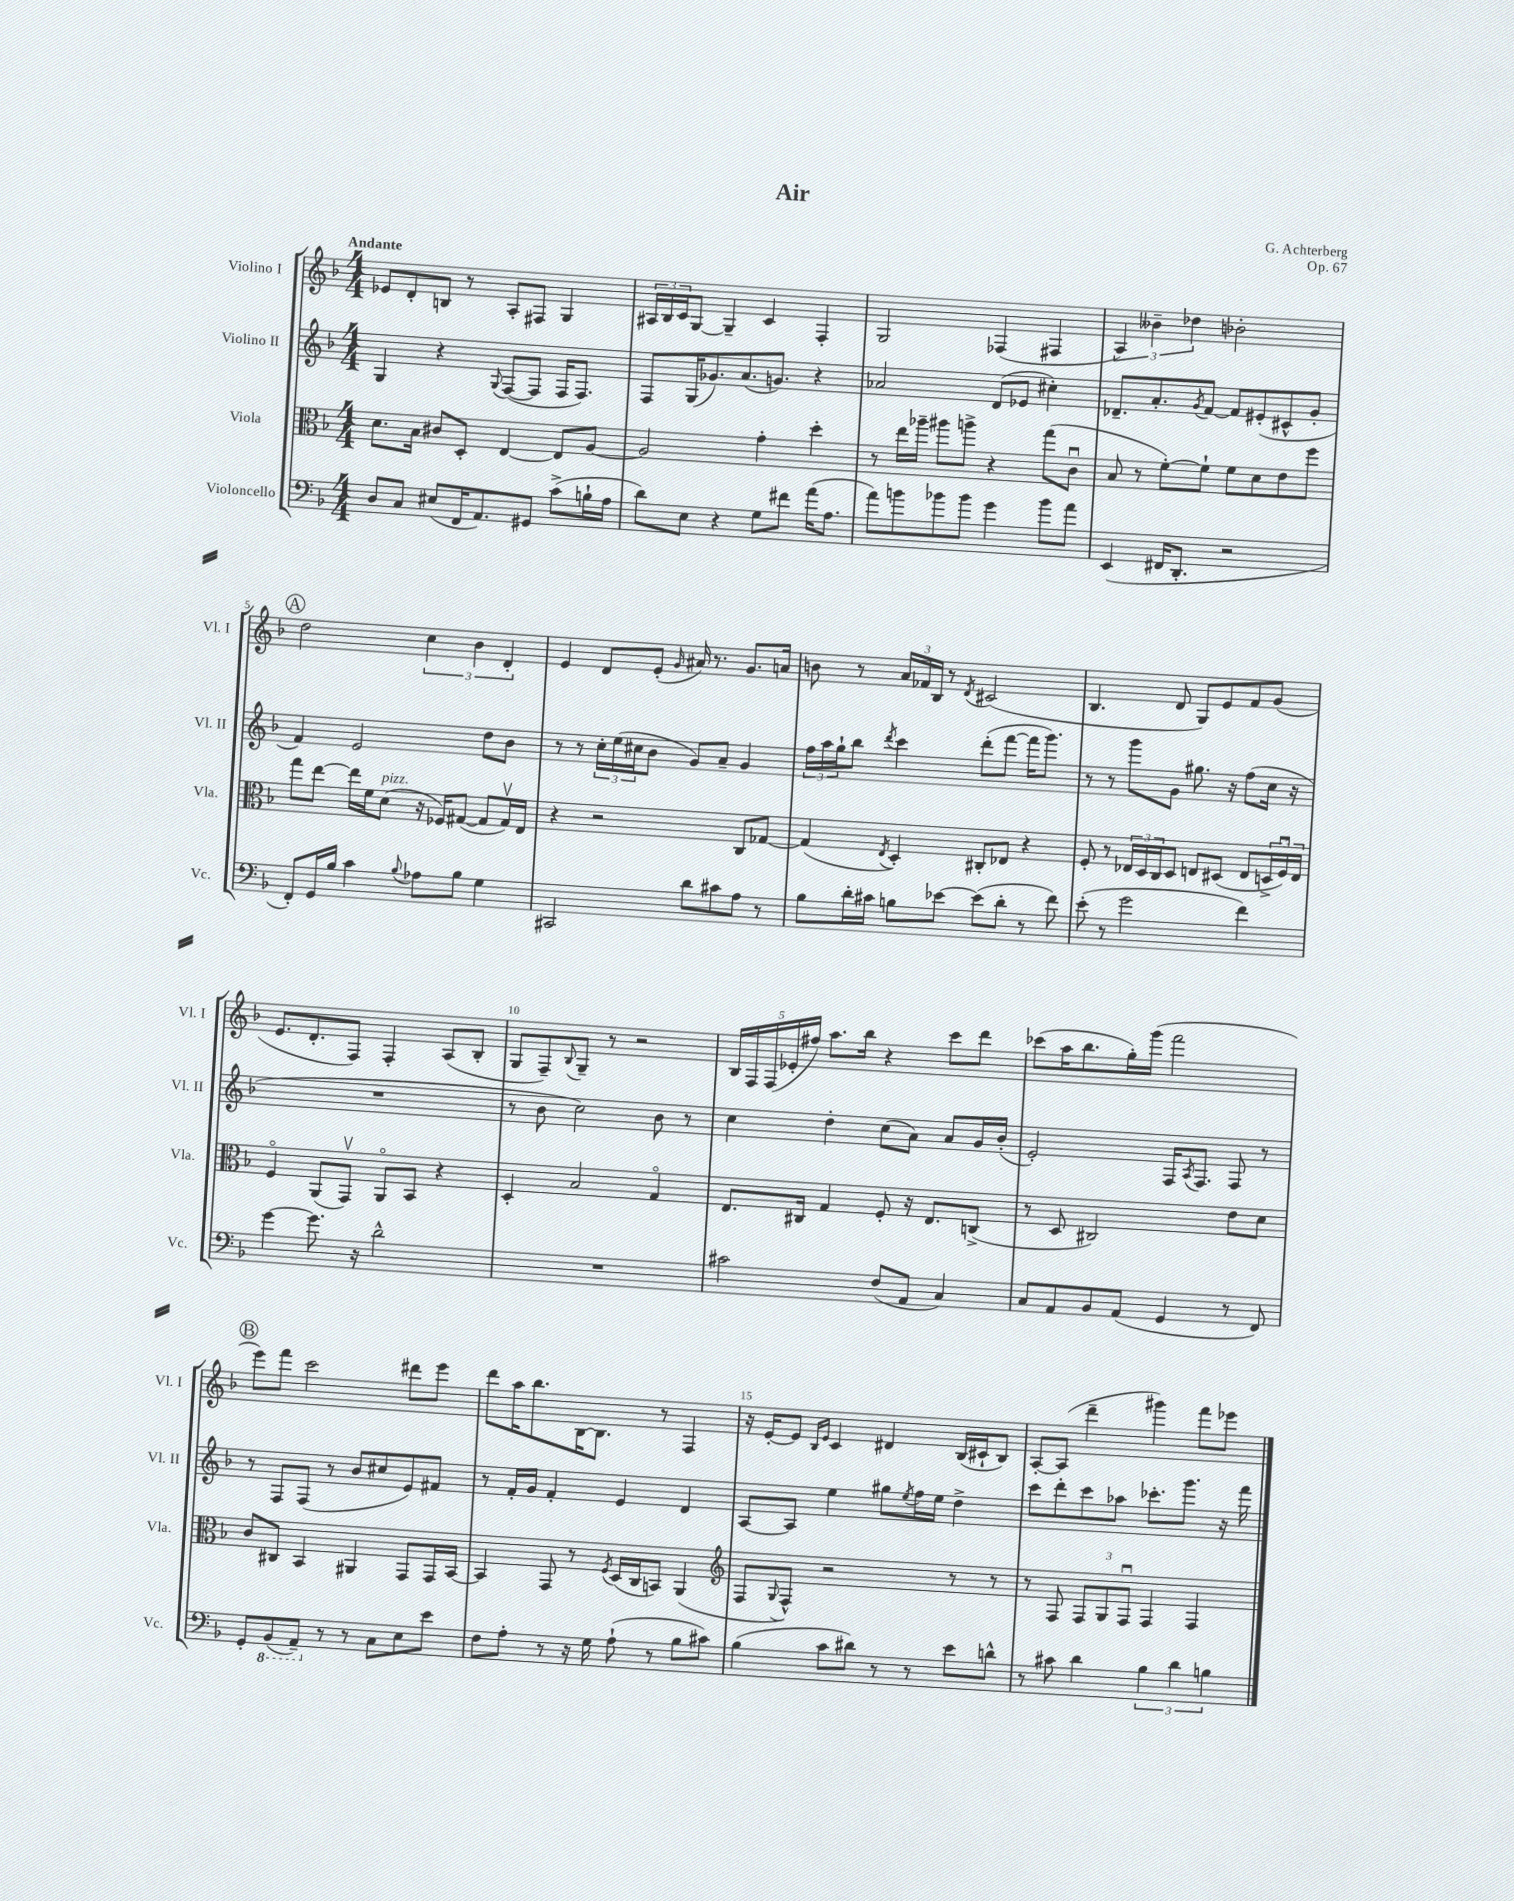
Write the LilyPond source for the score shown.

\header { title = "Air" composer = "G. Achterberg" opus = "Op. 67" }
<<
\new StaffGroup <<
\new Staff = "s0" \with { instrumentName = "Violino I" shortInstrumentName = "Vl. I" } {
    \clef treble \key f \major \numericTimeSignature \time 4/4 \tempo "Andante"
    ees'8 d'8-. b8 r8 a8-. fis8 g4 |
    \tuplet 3/2 { ais16 bes16 c'16 } g8~ g4-- c'4 f4-. |
    g2 fes4( fis4 |
    \tuplet 3/2 { a4) beses'4-- des''4 } bes'2-. |
    \mark \markup { \circle "A" } d''2 \tuplet 3/2 { c''4 bes'4 d'4-. } |
    e'4 d'8 e'8-.( \grace { g'16 } ais'16) r8. g'8. a'16 |
    b'8 r8 \tuplet 3/2 { a'16 fes'16 bes16 } r8 \acciaccatura { d'8 } cis'2( |
    bes4. d'8 g8) e'8 f'8 g'8( |
    e'8. d'8.-. f8) f4-. a8( bes8-. |
    g8 f8--) \appoggiatura { bes8 } g8-- r8 r2 |
    \tuplet 5/4 { bes16 f16 f16( ees'16-. fis''16) } a''8. bes''16 r4 c'''8 d'''8 |
    ces'''8( a''16 bes''8. g''16-.) g'''16( f'''2 |
    \mark \markup { \circle "B" } e'''8) f'''8 c'''2 dis'''8 e'''8 |
    d'''8 a''16 bes''8. bes16~ bes8. r8 f4 |
    r16 e'16~-. e'8 \grace { bes16 e'16 } c'4 dis'4 bes16( cis'16-! bes8) |
    a8~-. a8( d'''4-- gis'''4) f'''8 ees'''8 \bar "|." |
}
\new Staff = "s1" \with { instrumentName = "Violino II" shortInstrumentName = "Vl. II" } {
    \clef treble \key f \major \numericTimeSignature \time 4/4
    g4 r4 \appoggiatura { g8 } f8~( f8 f16 f8.) |
    f8 g16( ges'8.) a'8.( g'8.) r4 |
    aes'2 d'8( ees'8 cis''4-.) |
    des'8.-- a'8.-. \acciaccatura { g'8 } f'8~ f'8 eis'8-.( cis'8-^ g'8-. |
    \mark \markup { \circle "A" } f'4) e'2 d''8 bes'8 |
    r8 r8 \tuplet 3/2 { c''16-. e''16( cis''16 } bes'8 g'8) a'8-- g'4 |
    \tuplet 3/2 { f''16 a''16 g''16-! } bes''8 \acciaccatura { d'''8 } c'''4 d'''8-.( f'''8~ f'''16 g'''8.) |
    r8 r8 g'''8 g'8 gis''8. r16 f''8( c''16 r16 |
    R1 |
    r8 bes'8 c''2) bes'8 r8 |
    c''4 d''4-. c''8( a'8) a'8 g'16 bes'16-.( |
    e'2-.) f16 \acciaccatura { a8 } f8. f8 r8 |
    \mark \markup { \circle "B" } r8 f8 f8( r8 bes'8 cis''8 e'8) fis'8 |
    r8 f'16-. g'16 f'4-. e'4 d'4 |
    a8~ a8 e''4 gis''8 \acciaccatura { e''8 } f''16 e''16 d''4-> |
    c'''8 d'''8-. c'''8 aes''8 ces'''8.-. g'''8. r16 f'''16 \bar "|." |
}
\new Staff = "s2" \with { instrumentName = "Viola" shortInstrumentName = "Vla." } {
    \clef alto \key f \major \numericTimeSignature \time 4/4
    d'8. bes16 cis'8 d8-. e4~ e8 a8~ |
    a2 g'4-. d''4-. |
    r8 e''16 aes''16-- ais''8 a''8-> r4 g''8( c'8\downbow |
    bes8 r8 f'8~-.) f'8-! f'8 d'8 e'8 f''8 |
    \mark \markup { \circle "A" } g''8 e''8~ e''16 f'16 d'8^\markup { \italic "pizz." }( r16 fes16) gis8~( gis8 gis16\upbow) e16 |
    r4 r2 c8 ges8~ |
    ges4( \acciaccatura { e8 } d4-.) cis8-. ees8 r4 |
    f8-. r8 \tuplet 3/2 { ees16 d16 c16 } d8 e8 dis8( e8 \tuplet 3/2 { d16-> f16\downbow) e16 } |
    f4\flageolet a,8( g,8\upbow) a,8\flageolet bes,8 r4 |
    d4-. bes2 g4\flageolet |
    e8. cis16 g4 f8-. r16 e8. c8->( |
    r8 d8 cis2) e'8 d'8 |
    \mark \markup { \circle "B" } c'8 cis8 bes,4 ais,4 g,8 g,16 bes,16~ |
    bes,4 g,8 r8 \acciaccatura { f8 } d16( c16 b,8) a,4( |
    \clef treble f8 \appoggiatura { g8 } f8-^) r2 r8 r8 |
    r8 f8 \tuplet 3/2 { f8 g8 f8\downbow } f4 f4 \bar "|." |
}
\new Staff = "s3" \with { instrumentName = "Violoncello" shortInstrumentName = "Vc." } {
    \clef bass \key f \major \numericTimeSignature \time 4/4
    d8 c8 eis8( f,16 a,8.) gis,8 c'8->( b16-! a16 |
    d'8) e8 r4 g8 fis'8 a'16( a8. |
    a'8) b'8 bes'8 bes'8 g'4 bes'8 a'8 |
    e,4( fis,16 d,8.-. r2 |
    \mark \markup { \circle "A" } f,8-.) g,16 bes16 c'4 \appoggiatura { bes8 } aes8 bes8 g4 |
    cis,2 d'8 cis'8 a8 r8 |
    bes8 d'16-. cis'16 b8 ees'8~ ees'8( d'8-. r8 f'8) |
    e'8-.( r8 g'2 f'4) |
    g'4~ g'8. r16 d'2-^ |
    R1 |
    cis'2 f8( a,8 c4) |
    c8 a,8 bes,8 a,8( g,4 r8 f,8) |
    \mark \markup { \circle "B" } g,8-. \ottava #-1 bes,,8( a,,8--) \ottava #0 r8 r8 c8 e8 e'8 |
    f8 a8-. r8 r16 g16 a8-!( r8 bes8 cis'8) |
    bes4( c'8 dis'8) r8 r8 e'8 d'8-^ |
    r8 cis'8 d'4 \tuplet 3/2 { bes4 d'4 b4 } \bar "|." |
}
>>
>>
\layout { \context { \Score \override BarNumber.break-visibility = ##(#f #t #t) barNumberVisibility = #(every-nth-bar-number-visible 5) } }
